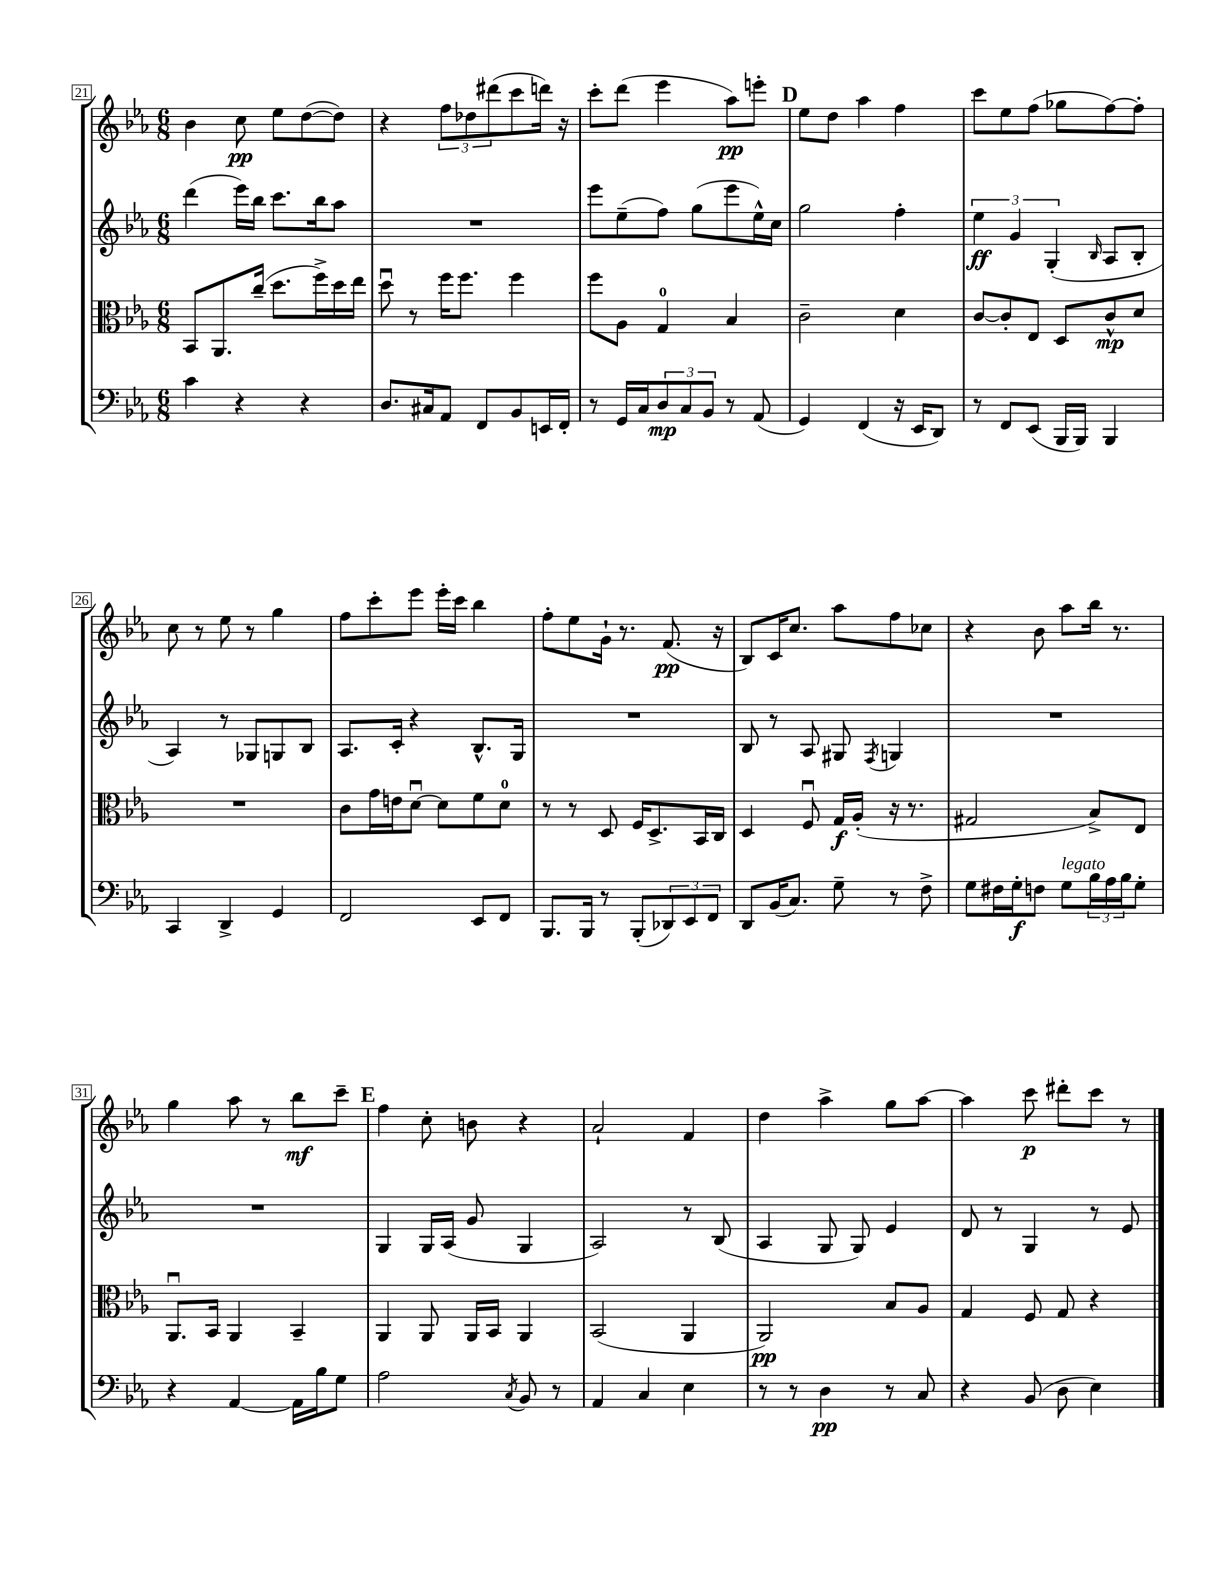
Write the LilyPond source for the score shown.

<<
\new StaffGroup <<
\new Staff = "s0" {
    \clef treble \key ees \major \numericTimeSignature \time 6/8
    bes'4 c''8\pp ees''8 d''8~( d''8) |
    r4 \tuplet 3/2 { f''8 des''8 dis'''8( } c'''8 d'''16) r16 |
    c'''8-. d'''8( ees'''4 aes''8\pp) e'''8-. |
    \mark \markup { \bold "D" } ees''8 d''8 aes''4 f''4 |
    c'''8 ees''8 f''8( ges''8 f''8~) f''8-. |
    c''8 r8 ees''8 r8 g''4 |
    f''8 c'''8-. ees'''8 ees'''16-. c'''16 bes''4 |
    f''8-. ees''8 g'16-! r8. f'8.\pp( r16 |
    bes8) c'16 c''8. aes''8 f''8 ces''8 |
    r4 bes'8 aes''8 bes''16 r8. |
    g''4 aes''8 r8 bes''8\mf c'''8-- |
    \mark \markup { \bold "E" } f''4 c''8-. b'8 r4 |
    aes'2-! f'4 |
    d''4 aes''4-> g''8 aes''8~ |
    aes''4 c'''8\p dis'''8-. c'''8 r8 \bar "|." |
}
\new Staff = "s1" {
    \clef treble \key ees \major \numericTimeSignature \time 6/8
    d'''4( ees'''16) bes''16 c'''8. bes''16 aes''8 |
    R2. |
    ees'''8 ees''8--( f''8) g''8( ees'''8 ees''16-^) c''16 |
    \mark \markup { \bold "D" } g''2 f''4-. |
    \tuplet 3/2 { ees''4\ff g'4 g4-.( } \grace { bes16 } aes8 bes8-. |
    aes4) r8 ges8 g8 bes8 |
    aes8. c'16-. r4 bes8.-^ g16 |
    R2. |
    bes8 r8 aes8 gis8 \acciaccatura { f8 } g4 |
    R2. |
    R2. |
    \mark \markup { \bold "E" } g4 g16 aes16( g'8 g4 |
    aes2) r8 bes8( |
    aes4 g8 g8) ees'4 |
    d'8 r8 g4 r8 ees'8 \bar "|." |
}
\new Staff = "s2" {
    \clef alto \key ees \major \numericTimeSignature \time 6/8
    bes,8 aes,8. c''16--( d''8. f''16->) d''16 ees''16 |
    d''8\downbow r8 f''16 f''8. f''4 |
    f''8 aes8 g4-0 bes4 |
    \mark \markup { \bold "D" } c'2-- d'4 |
    c'8~ c'8-. ees8 d8 c'8-^\mp d'8 |
    R2. |
    c'8 g'16 e'16 d'8~\downbow d'8 f'8 d'8-0 |
    r8 r8 d8 f16 d8.-> bes,16 c16 |
    d4 f8\downbow g16\f aes16-.( r16 r8. |
    gis2 bes8->) ees8 |
    aes,8.\downbow bes,16 aes,4 bes,4-- |
    \mark \markup { \bold "E" } aes,4 aes,8 aes,16 bes,16 aes,4 |
    bes,2( aes,4 |
    aes,2\pp) bes8 aes8 |
    g4 f8 g8 r4 \bar "|." |
}
\new Staff = "s3" {
    \clef bass \key ees \major \numericTimeSignature \time 6/8
    c'4 r4 r4 |
    d8. cis16 aes,8 f,8 bes,8 e,16 f,16-. |
    r8 g,16 c16 \tuplet 3/2 { d8\mp c8 bes,8 } r8 aes,8( |
    \mark \markup { \bold "D" } g,4) f,4( r16 ees,16 d,8) |
    r8 f,8 ees,8( bes,,16 bes,,16) bes,,4 |
    c,4 d,4-> g,4 |
    f,2 ees,8 f,8 |
    bes,,8. bes,,16 r8 bes,,8-.( \tuplet 3/2 { des,8) ees,8 f,8 } |
    d,8 bes,16( c8.) g8-- r8 f8-> |
    g8 fis16 g16-.\f f8 g8^\markup { \italic "legato" } \tuplet 3/2 { bes16 aes16 bes16 } g8-. |
    r4 aes,4~ aes,16 bes16 g8 |
    \mark \markup { \bold "E" } aes2 \acciaccatura { c8 } bes,8 r8 |
    aes,4 c4 ees4 |
    r8 r8 d4\pp r8 c8 |
    r4 bes,8( d8 ees4) \bar "|." |
}
>>
>>
\layout { \context { \Score currentBarNumber = #21 \override BarNumber.stencil = #(make-stencil-boxer 0.1 0.3 ly:text-interface::print) } }
